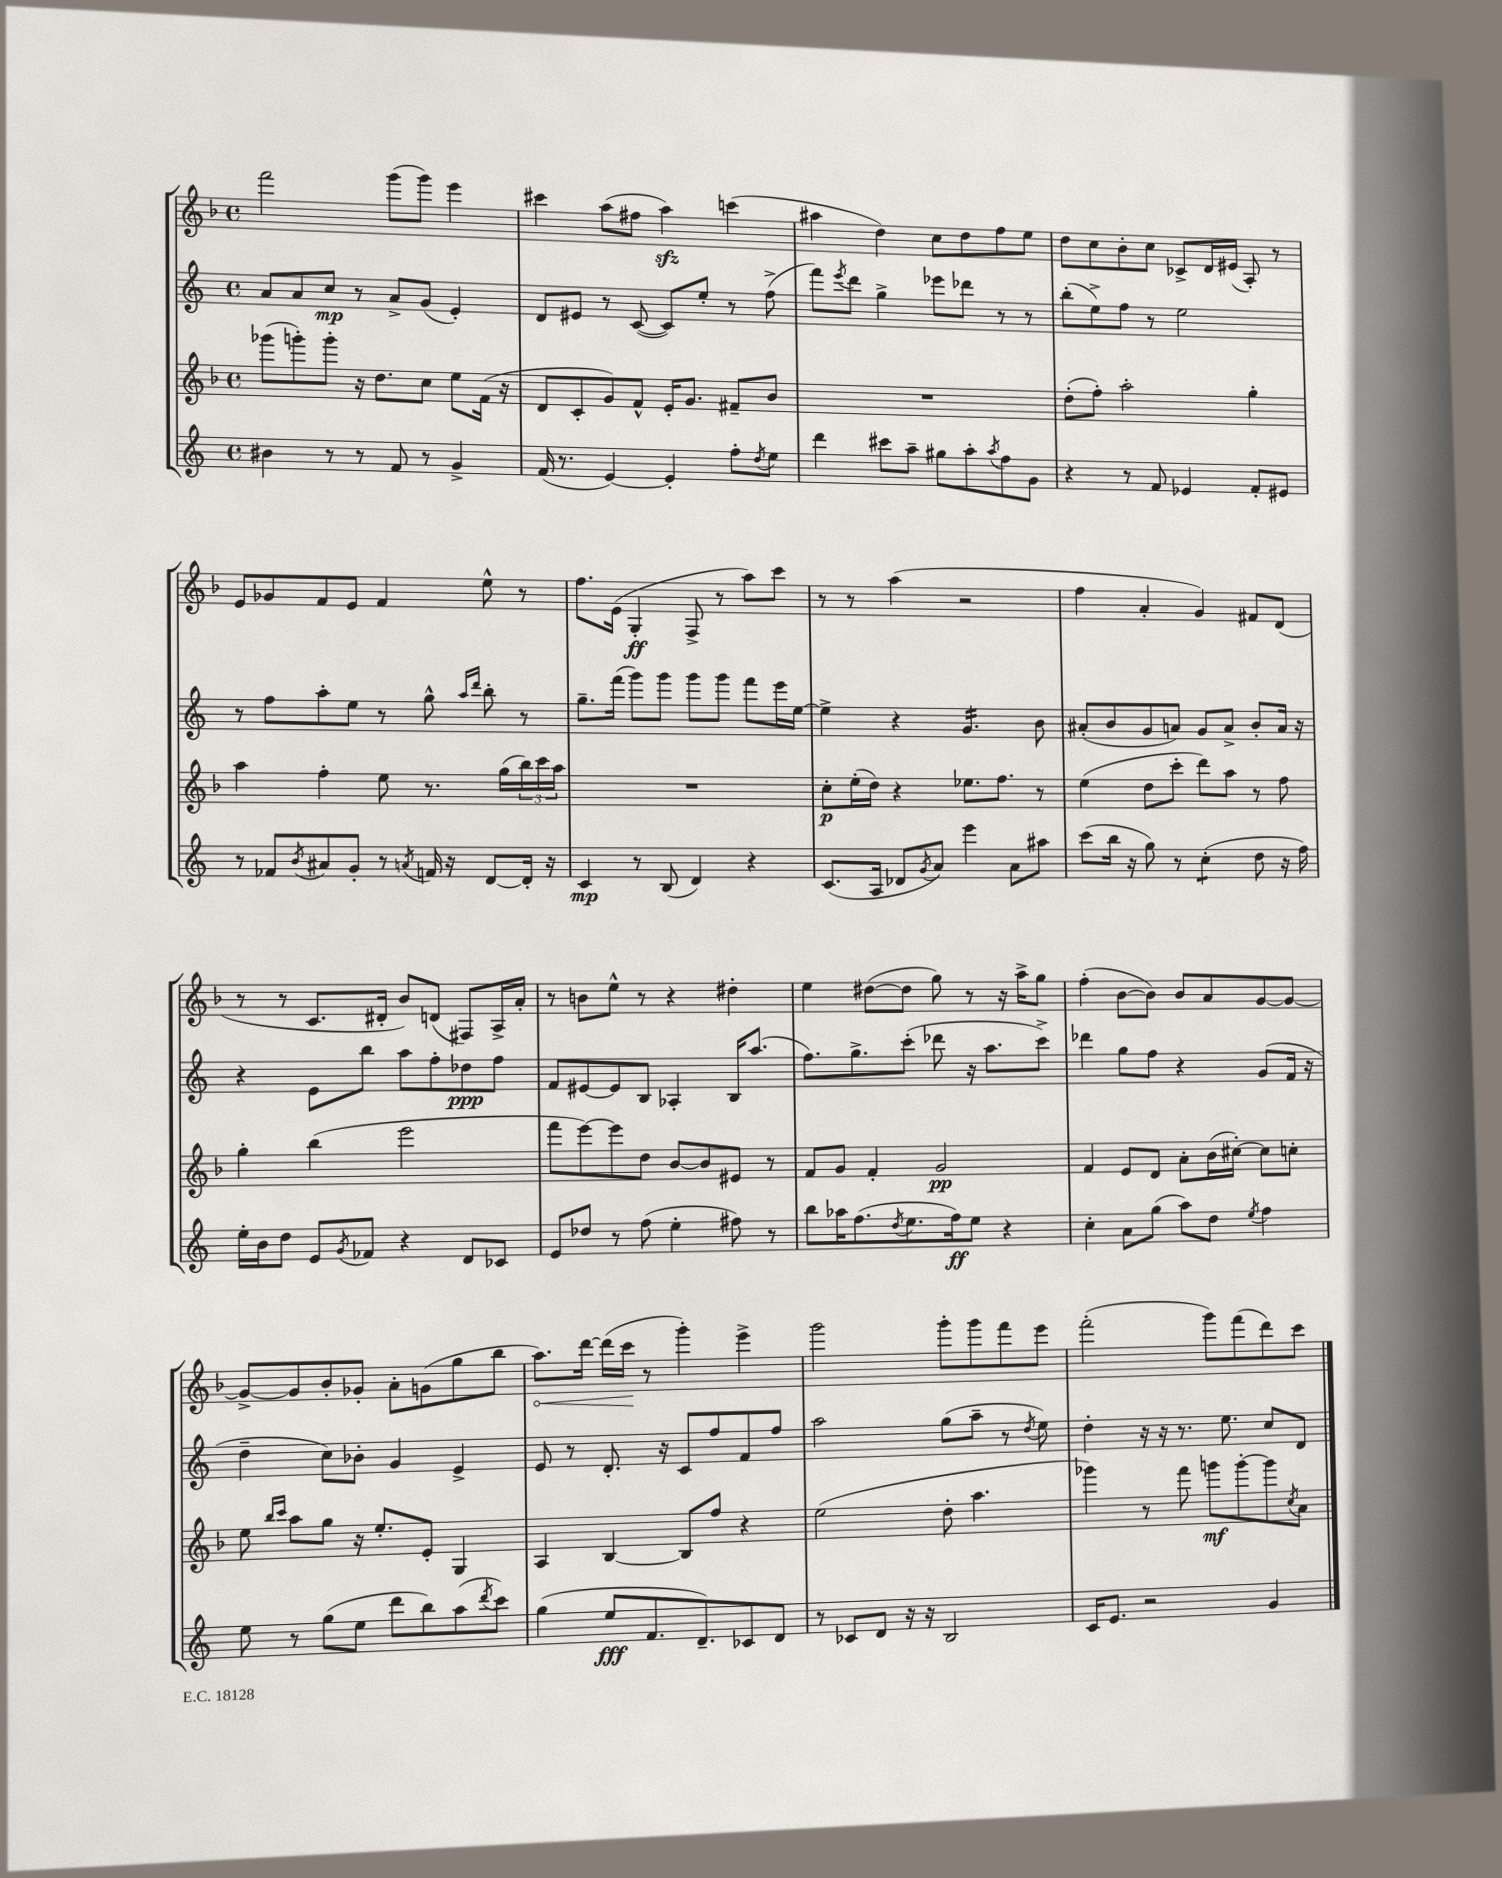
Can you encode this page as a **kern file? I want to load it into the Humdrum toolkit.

**kern	**kern	**kern	**kern
*staff4	*staff3	*staff2	*staff1
*clefG2	*clefG2	*clefG2	*clefG2
*k[]	*k[b-]	*k[]	*k[b-]
*M4/4	*M4/4	*M4/4	*M4/4
*met(c)	*met(c)	*met(c)	*met(c)
4b#	(8ggg-	8a	2fff
.	8ggg')	8a	.
8r	8ggg'	8cc	.
8r	16r	8r	.
.	8.dd	.	.
8f	.	8a^	(8ggg
8r	8cc	(8g	8ggg)
4g^	8ee	4e')	4eee
.	(16f	.	.
.	16r	.	.
=	=	=	=
(16f	8d	8d	4ccc#
8.r	.	.	.
.	8c'	8e#	.
[4e)	8g)	8r	(8aa
.	8f^^	([8c	8ff#
4e']	16e'	8c])	4aa)
.	8.g	.	.
.	.	8ee'	.
8ff'	8f#~	8r	(4ccc
8qdd	.	.	.
8ee	8b-	(8ff^	.
=	=	=	=
4ddd	1r	8fff)	4aa#
.	.	8qeee	.
.	.	8ddd	.
8ccc#	.	4gg^	4dd)
8aa~	.	.	.
8gg#	.	8eee-	8cc
8aa'	.	8ddd-	8dd
8qaa	.	.	.
8ff	.	8r	8ff
8g	.	8r	8ee
=	=	=	=
4r	(8dd'	(8bb'	8dd
.	8ff')	8ee^)	8cc
8r	2aa'	8ff	8b-'
8f	.	8r	8cc
4e-	.	2ee	8c-^
.	.	.	16d
.	.	.	(16e#
8f'	4gg'	.	8A')
8e#	.	.	8r
=	=	=	=
8r	4aa	8r	8e
8f-	.	8ff	8g-
8qb	.	.	.
8a#	4ff'	8aa'	8f
8g'	.	8ee	8e
8r	8ee	8r	4f
8qa	.	.	.
16f	8.r	8gg^^	.
16r	.	.	.
.	.	16qqaa	.
.	.	16qqddd	.
[8d	.	8bb'	8ee^^
.	(16gg	.	.
16d']	24bb-)	8r	8r
.	24ccc	.	.
16r	.	.	.
.	24aa	.	.
=	=	=	=
4c	1r	8.gg~	8.ff
.	.	(16fff	(16e
8r	.	8ggg)	4G'
(8B	.	8ggg	.
4d)	.	8ggg	8F^
.	.	8ggg	8r
4r	.	8fff	8aa)
.	.	16eee	8ccc
.	.	[16ee	.
=	=	=	=
(8.c	8cc'	4ee^]	8r
.	(16ee'	.	8r
16A	16dd)	.	.
8d-	4r	4r	(4aa
8qg	.	.	.
8a)	.	.	.
4eee	8.ee-	4.g	2r
.	8.ff	.	.
8a	.	.	.
8aa#	8r	8b	.
=	=	=	=
(8ccc	(4ee	(8a#'	4ff
16bb	.	8b	.
16r	.	.	.
8gg)	8dd	8g	4a'
8r	8ccc'	8a)	.
(4cc'	8ddd)	8g	4g)
.	8aa	8a^	.
8dd	8r	8b'	8f#
16r	8ff	16a	(8d
16ff)	.	16r	.
=	=	=	=
16ee'	4gg'	4r	8r
16b	.	.	.
8dd	.	.	8r
8e	(4bb-	8e	8.c
8qg	.	.	.
8f-	.	8bb	.
.	.	.	16d#'
4r	2eee	8aa	8b-)
.	.	8ff'	(8d
8d	.	8dd-	8F#)
8c-	.	8ff	16A^
.	.	.	16a'
=	=	=	=
8e	8fff	8f	8r
8dd-	[8eee)	[8e#	8b
8r	8eee]	8e#]	8ee^^
(8ff	8dd	8B	8r
4ee'	[8b-	4A-'	4r
.	8b-]	.	.
8ff#)	8e#	16B	4dd#'
.	.	(8.aa	.
8r	8r	.	.
=	=	=	=
8bb	8f	8.ff)	4ee
16aa-	8g	.	.
(8.ff	.	8.gg^	.
.	4f'	.	([8dd#
8qdd	.	.	.
8.ee	.	(8ccc'	8dd#]
.	2g	8ddd-	8gg)
16ff)	.	.	.
8ee	.	16r	8r
.	.	8.aa	.
4r	.	.	16r
.	.	.	16aa^
.	.	8ccc^)	8gg
=	=	=	=
4cc'	4f	4ddd-	(4ff'
8a	8e	8gg	[8b-
(8gg	8d	8ff	8b-])
8aa)	8a'	4r	8b-
8dd	(16b-	.	8a
.	[16cc#')	.	.
8qee	.	.	.
4ff	8cc#]	(8g	[8g
.	8cc'	16f	8g_
.	.	16r	.
=	=	=	=
8ee	8ee	4dd~	8g^_
.	16qqbb-	.	.
.	16qqccc	.	.
8r	8aa	.	8g]
(8gg	8gg	8cc)	8b-'
8ee	16r	8b-'	8g-'
.	8.ee'	.	.
8ddd	.	4g	8a'
8bb)	8e'	.	(8g
(8aa	4G	4e^	8gg
8qddd	.	.	.
8ccc)	.	.	8bb-
=	=	=	=
(4gg	4A	8e	8.aa)
.	.	8r	.
.	.	.	[16ddd
8ee	[4B-	8.d'	(16ddd]
.	.	.	16ccc
8.f	.	.	8r
.	.	16r	.
.	8B-]	8c	4ggg')
8.d~)	.	.	.
.	8ff	8ff	.
8c-	4r	8f	4eee^
8d	.	8ff	.
=	=	=	=
8r	(2ee	2aa	2ggg
8c-	.	.	.
8d	.	.	.
16r	.	.	.
16r	.	.	.
2B	8dd'	(8gg	8ggg'
.	4.aa	8aa~	8ggg
.	.	8r	8fff
.	.	8qdd	.
.	.	8ee)	8eee
=	=	=	=
16c	4ggg-)	4dd'	(2fff'
8.e	.	.	.
2r	8r	16r	.
.	.	16r	.
.	8fff	8.r	.
.	8ggg	.	8ggg)
.	.	8.ee	.
.	[8ggg'	.	(8fff
4g	8ggg]	8cc	8ddd)
.	8qcc	.	.
.	8a	8d	8ccc
==	==	==	==
*-	*-	*-	*-
